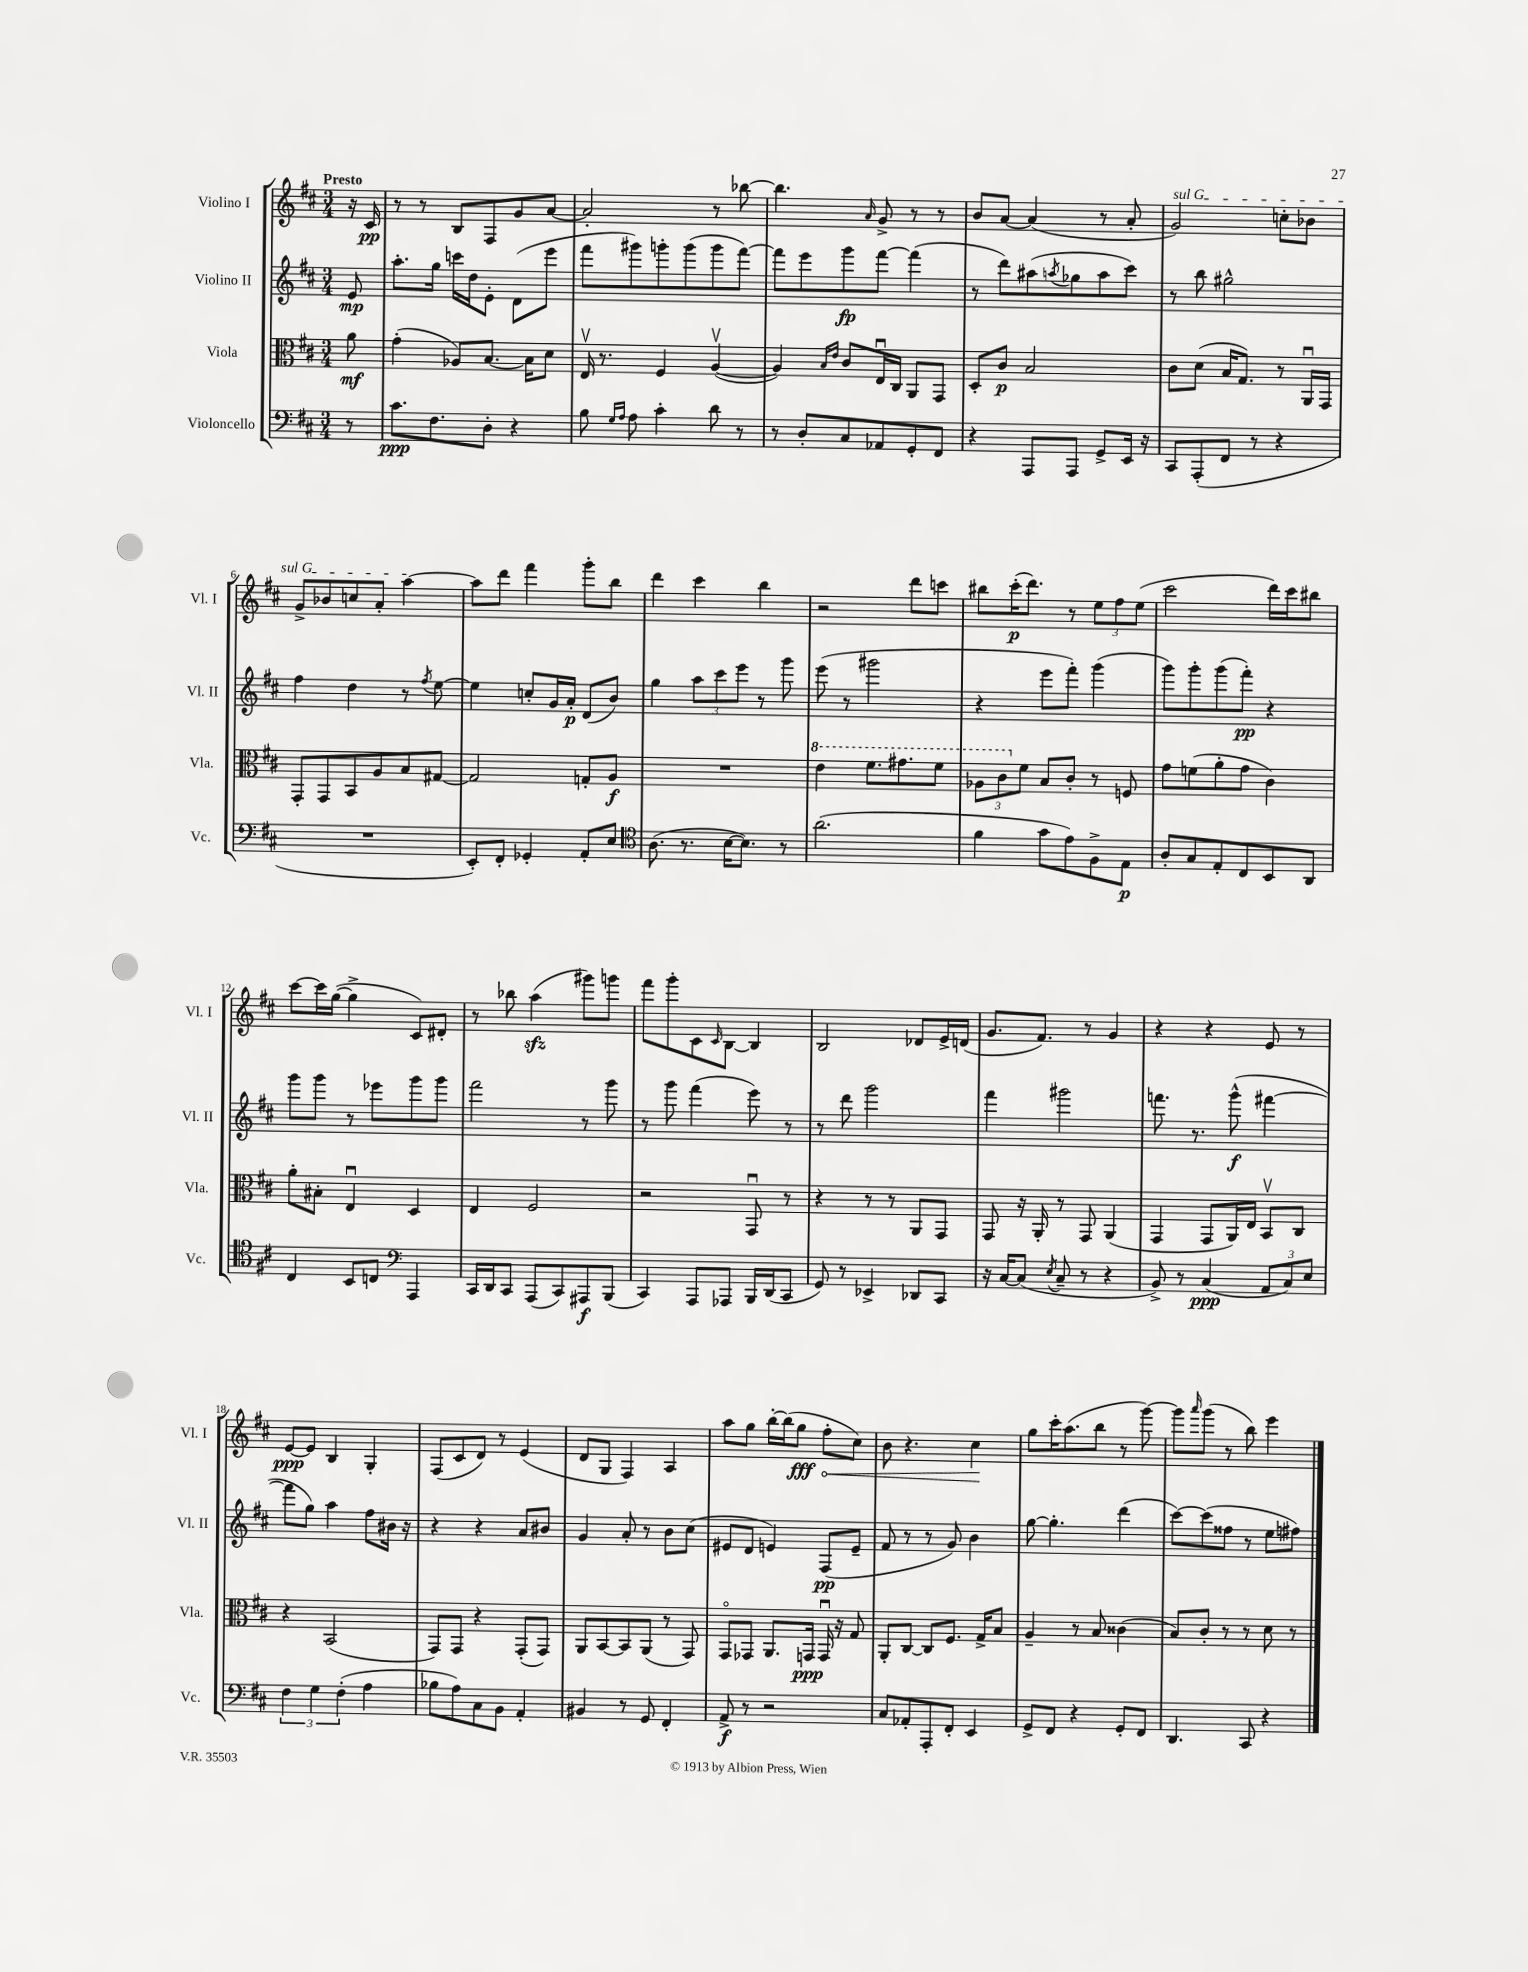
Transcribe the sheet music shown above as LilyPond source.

<<
\new StaffGroup <<
\new Staff = "s0" \with { instrumentName = "Violino I" shortInstrumentName = "Vl. I" } {
    \clef treble \key d \major \numericTimeSignature \time 3/4 \partial 8 \tempo "Presto"
    r16 cis'16\pp |
    r8 r8 b8 fis8 g'8 a'8~ |
    a'2-. r8 bes''8~ |
    bes''4. \grace { a'16 } g'8-> r8 r8 |
    b'8 a'8~ a'4( r8 a'8-. |
    \once \override TextSpanner.bound-details.left.text = \markup { \italic "sul G" } g'2\startTextSpan) c''8-. bes'8 |
    g'8-> bes'8 c''8 a'8-. a''4~\stopTextSpan |
    a''8 d'''8 fis'''4 g'''8-. b''8 |
    d'''4 cis'''4 b''4 |
    r2 d'''8 c'''8 |
    bis''8 cis'''16-.\p( d'''8.) r8 \tuplet 3/2 { e''8 fis''8 e''8( } |
    cis'''2 d'''16) cis'''16 bis''8 |
    cis'''8~ cis'''16 g''16~( g''4-> cis'8) dis'8-. |
    r8 bes''8 a''4\sfz( gis'''8) g'''8 |
    fis'''8 g'''8-. cis'8 \grace { cis'16 } b8~ b4 |
    b2 des'8 e'16-> d'16( |
    g'8. fis'8.) r8 g'4 |
    r4 r4 e'8 r8 |
    e'8~\ppp e'8 b4 g4-. |
    fis8( cis'8 d'8) r8 e'4( |
    d'8 g8 fis4) a4 |
    a''8 g''8 b''16~-. b''16( g''8\fff \once \override Hairpin.circled-tip = ##t fis''8-.\< cis''8) |
    b'8 r4. cis''4\! |
    g''8 cis'''16-. a''8.( b''8 r8 g'''8~) |
    g'''8 \grace { a'''16 } g'''8( r8 b''8) e'''4 \bar "|." |
}
\new Staff = "s1" \with { instrumentName = "Violino II" shortInstrumentName = "Vl. II" } {
    \clef treble \key d \major \numericTimeSignature \time 3/4 \partial 8
    e'8\mp |
    a''8.-. g''16 c'''16 d''16 e'8-. d'8( e'''8 |
    fis'''8 gis'''8) g'''8-. g'''8( g'''8 fis'''8~) |
    fis'''8 e'''8 g'''8\fp fis'''8~ fis'''4( |
    r8 d'''8) ais''8( \acciaccatura { a''8 } ges''8 a''8 cis'''8) |
    r8 b''8 gis''2-^ |
    fis''4 d''4 r8 \acciaccatura { fis''8 } e''8~ |
    e''4 c''8-. g'16 a'16-.\p d'8( b'8) |
    g''4 \tuplet 3/2 { a''8 cis'''8 e'''8 } r8 g'''8 |
    e'''8( r8 gis'''2 |
    r4 e'''8 fis'''8-.) g'''4( |
    g'''8) g'''8-. g'''8( fis'''8-.\pp) r4 |
    g'''8 g'''8 r8 ees'''8 g'''8 g'''8 |
    fis'''2 r8 g'''8 |
    r8 g'''8 fis'''4( e'''8) r8 |
    r8 d'''8 g'''2 |
    fis'''4 gis'''2 |
    f'''8. r8. g'''8-^\f( fis'''4~ |
    fis'''8 g''8) a''4 fis''8 bis'16 r16 |
    r4 r4 a'8 bis'8 |
    g'4 a'8-. r8 b'8 cis''8( |
    eis'8 d'8 e'4) fis8\pp( e'8-- |
    fis'8 r8 r8 g'8) b'4 |
    g''8~ g''4.-. d'''4( |
    cis'''8~) cis'''8( fisis''8 r8 e''8 fis''8) \bar "|." |
}
\new Staff = "s2" \with { instrumentName = "Viola" shortInstrumentName = "Vla." } {
    \clef alto \key d \major \numericTimeSignature \time 3/4 \partial 8
    a'8\mf |
    g'4-.( aes8) b8.~ b16 d'8 |
    e16\upbow r8. fis4 a4~\upbow( |
    a4) \grace { b16 e'16 } cis'8 e16\downbow cis16 a,8 g,8 |
    d8-. cis'8\p b2 |
    cis'8 d'8( b16 g8.) r8 a,16\downbow g,16 |
    g,8-. g,8 b,8 a8 b8 gis8~ |
    gis2 g8-. a8\f |
    R2. |
    \ottava #1 e''4 fis''8. gis''8. fis''8 |
    \tuplet 3/2 { aes'8 cis''8 \ottava #0 fis'8 } b8 cis'8-. r8 f8 |
    g'8 f'8( a'8-. g'8 cis'4) |
    a'8-. bis8-. e4\downbow d4 |
    e4 fis2 |
    r2 g,8\downbow r8 |
    r4 r8 r8 a,8 g,8 |
    g,8 r16 a,16-. r8 g,8 a,4( |
    g,4 g,8 a,16) e16 b,8\upbow cis8 |
    r4 b,2( |
    g,8) g,8 r4 g,8-.( g,8) |
    a,8 b,8~ b,8 a,8( r8 g,8) |
    g,8\flageolet ges,8 a,8. g,16\ppp g,16\downbow r16 g8 |
    a,8-. cis8~ cis8 fis8. g16-> b8 |
    a4-- r8 b8 cisis'4( |
    b8) cis'8-. r8 r8 d'8 r8 \bar "|." |
}
\new Staff = "s3" \with { instrumentName = "Violoncello" shortInstrumentName = "Vc." } {
    \clef bass \key d \major \numericTimeSignature \time 3/4 \partial 8
    r8 |
    cis'8.\ppp fis8. d8-. r4 |
    b8 \grace { g16 a16 } a8 cis'4-. d'8 r8 |
    r8 d8-. cis8 aes,8 g,8-. fis,8 |
    r4 a,,8 a,,8 g,8-> e,16 r16 |
    cis,8 a,,8-.( fis,8 r8 r4 |
    R2. |
    e,8-.) fis,8-. ges,4-. a,8-. e8 |
    \clef tenor a8.( r8. b16~ b8.) r8 |
    a'2.( |
    fis'4 g'8 e'8) fis8-> e8\p |
    a8-. g8 e8-. cis8 b,8 a,8 |
    cis4 b,8 c8 \clef bass a,,4 |
    cis,16 d,16 cis,8 a,,8( cis,8) ais,,8\f b,,8( |
    cis,4) a,,8 aes,,8 b,,16 d,16( cis,8 |
    g,8) r8 ees,4-> des,8 cis,8 |
    r16 cis16~ cis8( \acciaccatura { e8 } cis8-- r8 r4 |
    b,8->) r8 cis4\ppp( \tuplet 3/2 { a,8 cis8) e8 } |
    \tuplet 3/2 { fis4 g4 fis4-.( } a4 |
    bes8 a8) cis8 b,8 a,4-. |
    bis,4 r8 g,8 fis,4-. |
    a,8->\f r8 r2 |
    cis8 aes,8-. a,,8-. fis,8-. e,4 |
    g,8-> fis,8 r4 g,8-. fis,8 |
    d,4. cis,8 r4 \bar "|." |
}
>>
>>
